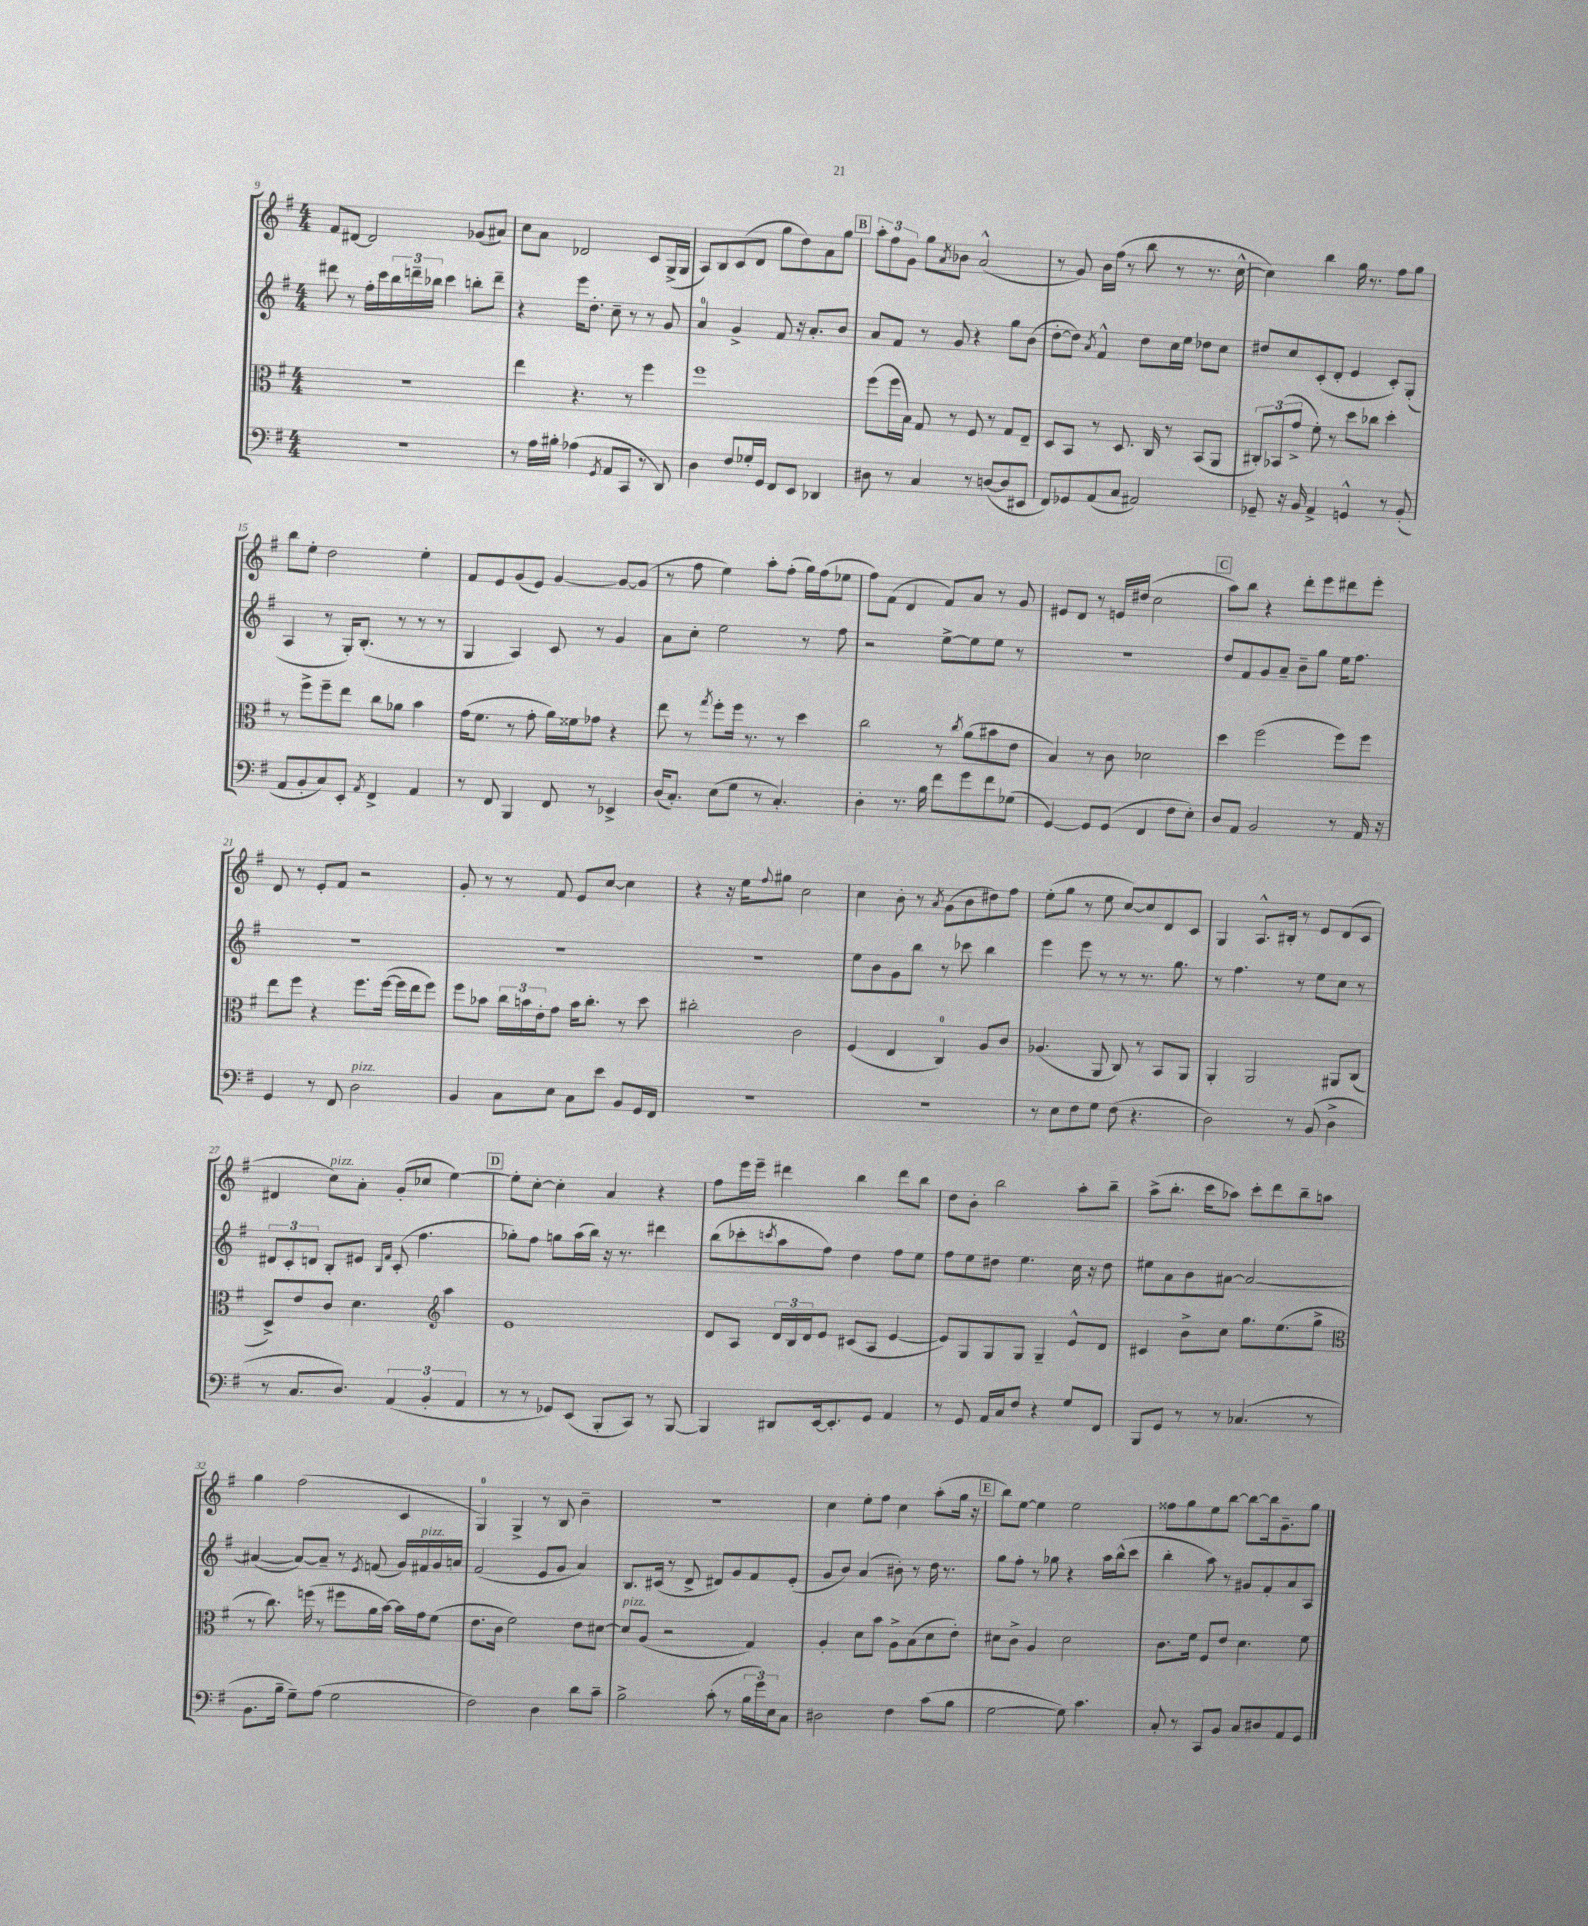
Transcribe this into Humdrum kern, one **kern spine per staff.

**kern	**kern	**kern	**kern
*part4	*part3	*part2	*part1
*staff4	*staff3	*staff2	*staff1
*clefF4	*clefC3	*clefG2	*clefG2
*k[f#]	*k[f#]	*k[f#]	*k[f#]
*M4/4	*M4/4	*M4/4	*M4/4
=9	=9	=9	=9
1r	1r	8ddd#X\	8f#/L
.	.	8r	[8d#X/J
.	.	16ff#'\LL	2d#/]
.	.	16ccc\	.
.	.	24bb\	.
.	.	24dddn~\	.
.	.	24bb-X\JJ	.
.	.	4ccc\	.
.	.	8bbn'\L	(8g-X/L
.	.	8ddd~\J	8a#X/J)
=10	=10	=10	=10
8r	4ee\	4r	8cc\L
16A\LL	.	.	8a\J
16B#X'\JJ	.	.	.
(4A-X\	4.r	16eee\KL	2d-X/
.	.	8.dd'\J	.
8qGG/	.	.	.
8AA/L	.	8cc~\	.
8CC/J	8r	8r	.
8r	4ff#\	8r	8c/L
8DD/)	.	8g/	(16G^/L
.	.	.	16G/JJ
=11	=11	=11	=11
4D\	1ff#	4a/	8A/L)
.	.	.	8B/
8F#/L	.	4g^/	(8c/
16G-X'/L	.	.	8d/J
16GG/JJ	.	.	.
8FF#/L	.	8f#/	8gg\L
8EE/J	.	16r	8dd\)
.	.	8.a'/L	.
4DD-X/	.	.	8a\
.	.	8b/J	8gg\J
!!LO:REH:place=s1:t=B
=12	=12	=12	=12
8D#X\	(8ff#\L	8a/L	12aa'\L
.	.	.	12ff#\
8r	16ff#\L	8f#/J	.
.	.	.	12g\J
.	16B\JJ)	.	.
4C/	8G/	8r	8gg\L
.	.	.	8qa/
.	8r	8g/	8b-X\J
8r	8F#/	4r	(2a^^/
([8Dn/L	8r	.	.
8D/]	8G/L	8gg\L	.
8EE#X/J	8E~/J	(8b\J	.
=13	=13	=13	=13
8FF#/L)	8D/L	[8dd'\L	8r
8GG-X/	8BB/J	8dd\J])	8g/)
.	.	8qa/	.
(8AA/	8r	4f#^^/	16b\LL
.	.	.	(16ff#\JJ
8C/J	8.D/	.	8r
2AA#X/)	.	8dd\L	8bb\
.	16C/	.	.
.	8r	16cc\L	8r
.	.	16ee\JJ	.
.	(8BB/L	8dd-X\L	8.r
.	8AA/J	8cc\J	.
.	.	.	[16cc^^\
=14	=14	=14	=14
8GG-X~/	12C#X'/L)	8dd#X/L	4cc\])
.	(12BB-X/	.	.
16r	.	8cc/	.
.	12g^/J	.	.
16BB/	.	.	.
4AA^/	8f#'\)	(8c'/	4bb\
.	8r	8d'/J	.
4GGn^^/	8dd\L	4e/	16gg\
.	.	.	8.r
.	8cc-X\J	.	.
8r	4dd'\	8c'/L)	8ff#\L
(8BB'/	.	(8G'/J	8gg\J
!!LO:LB:g=z
=15	=15	=15	=15
8AA/L	8r	4A/	8bb\L
8BB'/	8ff#^\L	.	8ee'\J
8C/)	8ff#~\	8r	2dd\
8EE'/J	8ee\J	16G'/KL)	.
.	.	(8.B'/J	.
8qAA/	.	.	.
4FF#^/	8cc\L	.	.
.	8a-X\J	8r	.
4AA/	4b\	8r	4ee'\
.	.	8r	.
=16	=16	=16	=16
8r	(16g\KL	4G/	8f#/L
.	8.f#\J	.	.
8FF#/	.	.	8e/
4BBB/	8r	4A/)	(8g/
.	8g'\	.	8e/J)
8FF#/	16a\LL)	8c/	[4g/
.	16f##X\J	.	.
8r	8g-X\J	8r	.
4EE-X^/	4r	4g/	8g/L_
.	.	.	(8g/J]
=17	=17	=17	=17
(16D/KL	8ee\	8a\L	8r
8.C'/J)	.	.	.
.	8r	8cc'\J	8ff#\
.	8qgg/	.	.
(8E\L	8ff#'\L	2ee\	4ee\)
8G\J	16ff#\Jk	.	.
.	8.r	.	.
8r	.	.	8aa'\L
4.C'/)	8r	.	(8ff#'\J
.	4dd\	8r	16gg\LL)
.	.	.	(16ff#\J
.	.	8ff#\	8ee-X\J
=18	=18	=18	=18
4D'\	2cc\	2r	8ff#\L)
.	.	.	(8f#\J
8.r	.	.	4d/
16B\	.	.	.
8f#\L	8r	[8ee^\L	8f#/L)
.	8qcc/	.	.
8g\	(8a\L	8ee\]	8a/J
8f#\	8b#X\	8ee\J	8r
(8G-X\J	8e\J	8r	8g/
=19	=19	=19	=19
[4GG/)	4B/)	1r	8e#X/L
.	.	.	8d/J
8GG/L]	8r	.	8r
(8GG/J	8c\	.	16en/LL
.	.	.	(16dd#X/JJ
4FF#/	2d-X\	.	2cc\
8F#\L	.	.	.
8E'\J)	.	.	.
!!LO:REH:place=s1:t=C
=20	=20	=20	=20
8D/L	4dd\	8dd/L	8aa\L)
8AA/J	.	8f#/	8bb\J
2BB/	(2ff#\	8g/	4r
.	.	8a~/J	.
.	.	8b~\L	8ddd'\L
.	.	8gg\J	8eee\
8r	8ff#\L)	16ee\KL	8ddd#X\
.	.	8.ff#\J	.
16AA/	8ff#\J	.	8eee'\J
16r	.	.	.
!!LO:LB:g=z
=21	=21	=21	=21
4GG/	8ee\L	1r	8d/
.	8ff#\J	.	8r
8r	4r	.	8e'/L
8FF#/	.	.	8f#/J
!LO:TX:a:i:t=pizz.	!	!	!
2D\	8.ff#\L	.	2r
.	([16ff#\Jk	.	.
.	16ff#\LL]	.	.
.	16ee\J	.	.
.	8ff#\J)	.	.
=22	=22	=22	=22
4BB/	8ff#\L	1r	8g'/
.	8b-X\J	.	8r
8C\L	24cc\LL	.	8r
.	24bn\	.	.
.	24e'\J	.	.
8E\J	8g\J	.	8f#/
8C\L	16b\KL	.	8e/L
.	8.cc'\J	.	.
8e\J	.	.	[8cc/J
8BB/L	8r	.	4cc\]
16GG/L	8dd\	.	.
16FF#/JJ	.	.	.
=23	=23	=23	=23
1r	2cc#X'\	1r	4r
.	.	.	16r
.	.	.	16ee\KL
.	.	.	8qqff#/
.	.	.	8gg#X\J
.	2c\	.	2cc\
=24	=24	=24	=24
1r	(4F#/	8ee\L	4cc\
.	.	8b\	.
.	4E/	8g\	8b'\
.	.	8bb\J	8r
.	.	.	8qa/
.	4C/)	8r	(8g\L
.	.	8ccc-X\	8b\
.	8A/L	4bb\	8dd#X\)
.	8c/J	.	8ff#\J
=25	=25	=25	=25
8r	(4.A-X/	4eee\	(8ee'\L
8E\L	.	.	8gg\J
8F#\	.	8eee\	8r
8G\J	8AA/	8r	8ee\
(8F#\	8C/)	8r	[8cc/L)
4.r	8r	8.r	8cc/]
.	8BB/L	.	8d/
.	.	8.gg\	.
.	8AA/J	.	8c/J
=26	=26	=26	=26
2D\)	4AA'/	8r	4G/
.	.	4.ff#\	.
.	2AA/	.	8.A^^/L
.	.	.	16B#X'/Jk
8r	.	8r	8r
(8BB/	.	8ee\L	8e/L
4D^\	8AA#X/L	8cc\J	(8d/
.	(8C/J	8r	8c/J
!!LO:LB:g=z
=27	=27	=27	=27
8r	8D^/L)	12d#X/L	4d#X/
.	.	12c'/	.
8.C/L	8e/	.	.
.	.	12dn/J	.
!	!	!	!LO:TX:a:i:t=pizz.
.	8c/J	8B'/L	8cc\L)
8.D/J)	.	.	.
.	4.d\	8e#X/J	8a'\J
.	.	16qqB/LL	.
.	.	16qqf#/JJ	.
(6AA/	.	(8c'/	(8g'/L
.	.	4.ff#\	8cc-X/J
6BB'/	.	.	.
*	*clefG2	*	*
.	4aa\	.	[4ee\)
6AA/	.	.	.
!!LO:REH:place=s1:t=D
=28	=28	=28	=28
8r	1e	8gg-X'\L)	8ee'\L]
8r	.	8ff#\J	[8cc'\J
8GG-X/L)	.	8ggn\L	4cc'\]
(8EE/J	.	(16aa\L	.
.	.	16bb\JJ)	.
8BBB'/L	.	16r	4a/
.	.	8.r	.
8CC/J)	.	.	.
8r	.	4ddd#X\	4r
[8BBB/	.	.	.
=29	=29	=29	=29
4BBB/]	8d/L	(8bb\L	8ff#\L
.	8A/J	8ccc-X'\	16eee\L
.	.	.	16eee~\JJ
.	.	8qcccn/	.
8DD#X/L	24d/LL	8aa\	4ddd#X\
.	24B/	.	.
.	24d/J	.	.
[16EE/k	8e/J	8ff#\J)	.
8.EE'/]	.	.	.
.	(8c#X/L	4dd\	4bb\
8GG/J	8A/J	.	.
4AA/	[4e/	8ff#\L	8ddd#\L
.	.	8ee\J	8bb\J
=30	=30	=30	=30
8r	8e/L])	8ff#\L	8dd\L
8GG/	8G/	8ee\	8b'\J
16AA/LL	8G/	8dd#X\J	2bb\
16C/J	.	.	.
8F#/J	8G/J	4.ee\	.
4r	4G~/	.	.
8G/L	8e^^/L	16cc\	8aa'\L
.	.	16r	.
8FF#/J	8d/J	8dd#\	8bb~\J
=31	=31	=31	=31
8BBB/L	4c#X/	8ee#X\L	(8aa^\L
8GG/J	.	8a\	8.bb'\J
8r	8b^\L	8b\	.
.	.	.	16ccc\KL
8r	8cc\J	[8a#X\J	8aa-X\J)
(4.C-X/	8.gg\L	2a#/_	8ccc'\L
.	.	.	8ddd\
.	(8.ee\	.	.
.	.	.	8bb~\
8r	8gg^\J	.	8aan\J
!!LO:LB:g=z
=32	=32	=32	=32
*	*clefC3	*	*
8.BB\L	8r	(4a#X/_	4gg\
.	8.cc\)	.	.
16B~\Jk	.	.	.
8G~\L)	.	8a#/L_)	(2ff#\
.	(16ffn\	.	.
(8A\J	8r	8a#~/J]	.
2G\	8ff#X\L	8r	.
.	.	8qe/	.
.	16a\L	(8fn/	.
.	[16b\JJ)	.	.
.	16b\LL]	16g/LL)	4c/
!	!	!LO:TX:a:i:t=pizz.	!
.	16g\J	16f#X/	.
.	(8f#\J	16g/	.
.	.	16an/JJ	.
=33	=33	=33	=33
2F#\)	8.e\L	(2f#/	4G/)
.	16c\Jk	.	.
.	2f#\)	.	4G^/
4D\	.	8e/L	8r
.	.	8g/J	8B/
8d\L	8e\L	4a/)	4b~\
8c~\J	[8d#X\J	.	.
=34	=34	=34	=34
!	!LO:TX:a:i:t=pizz.	!	!
2B^\	8d#/L]	8.B/L	1r
.	(8A/J	.	.
.	.	(16c#X/Jk	.
.	2r	8r	.
.	.	8d^/	.
(8c'\	.	8d#X/L)	.
8r	.	8g/	.
24B\LL	4G/)	8f#/	.
24g\)	.	.	.
24E\J	.	.	.
8C\J	.	(8e'/J	.
=35	=35	=35	=35
2D#X\	4A'/	8g/L	4cc\
.	.	8b/J)	.
.	8d\L	(4a/	8ee'\L
.	8b\J	.	8ff#\J
4F#\	8A^\L	8b#X'\)	4cc\
.	(8B\	8r	.
(8c\L	8d\	16dd\	(8aa'\L
.	.	8.r	.
8B\J	8e'\J)	.	16gg\Jk
.	.	.	16r
!!LO:REH:place=s1:t=E
=36	=36	=36	=36
[2G\	8d#X\L	8gg\L	8bb\L)
.	8c^\J	8ff#'\J	[8ee\J
.	4A/	8r	4ee\]
.	.	8gg-X\	.
8G\])	2d#\	4r	2ee\
4.c\	.	.	.
.	.	16aa\LL	.
.	.	(16bb^^\J	.
.	.	8ccc\J	.
=37	=37	=37	=37
8C'/	8.c\L	4bb'\	8ff##X\L
8r	.	.	8gg\
.	16f#\Jk	.	.
8CC/L	8F#/L	8aa\)	8ee\
8BB/J	8e/J	8r	[8bb\J
8C/L	4.d\	8g#X/L	8bb\L_
8D#X/	.	8f#'/	16bb\k]
.	.	.	8.g~\
8AA/	.	8a/	.
8GG/J	8f#\	8A/J	8gg\J
==	==	==	==
*-	*-	*-	*-
